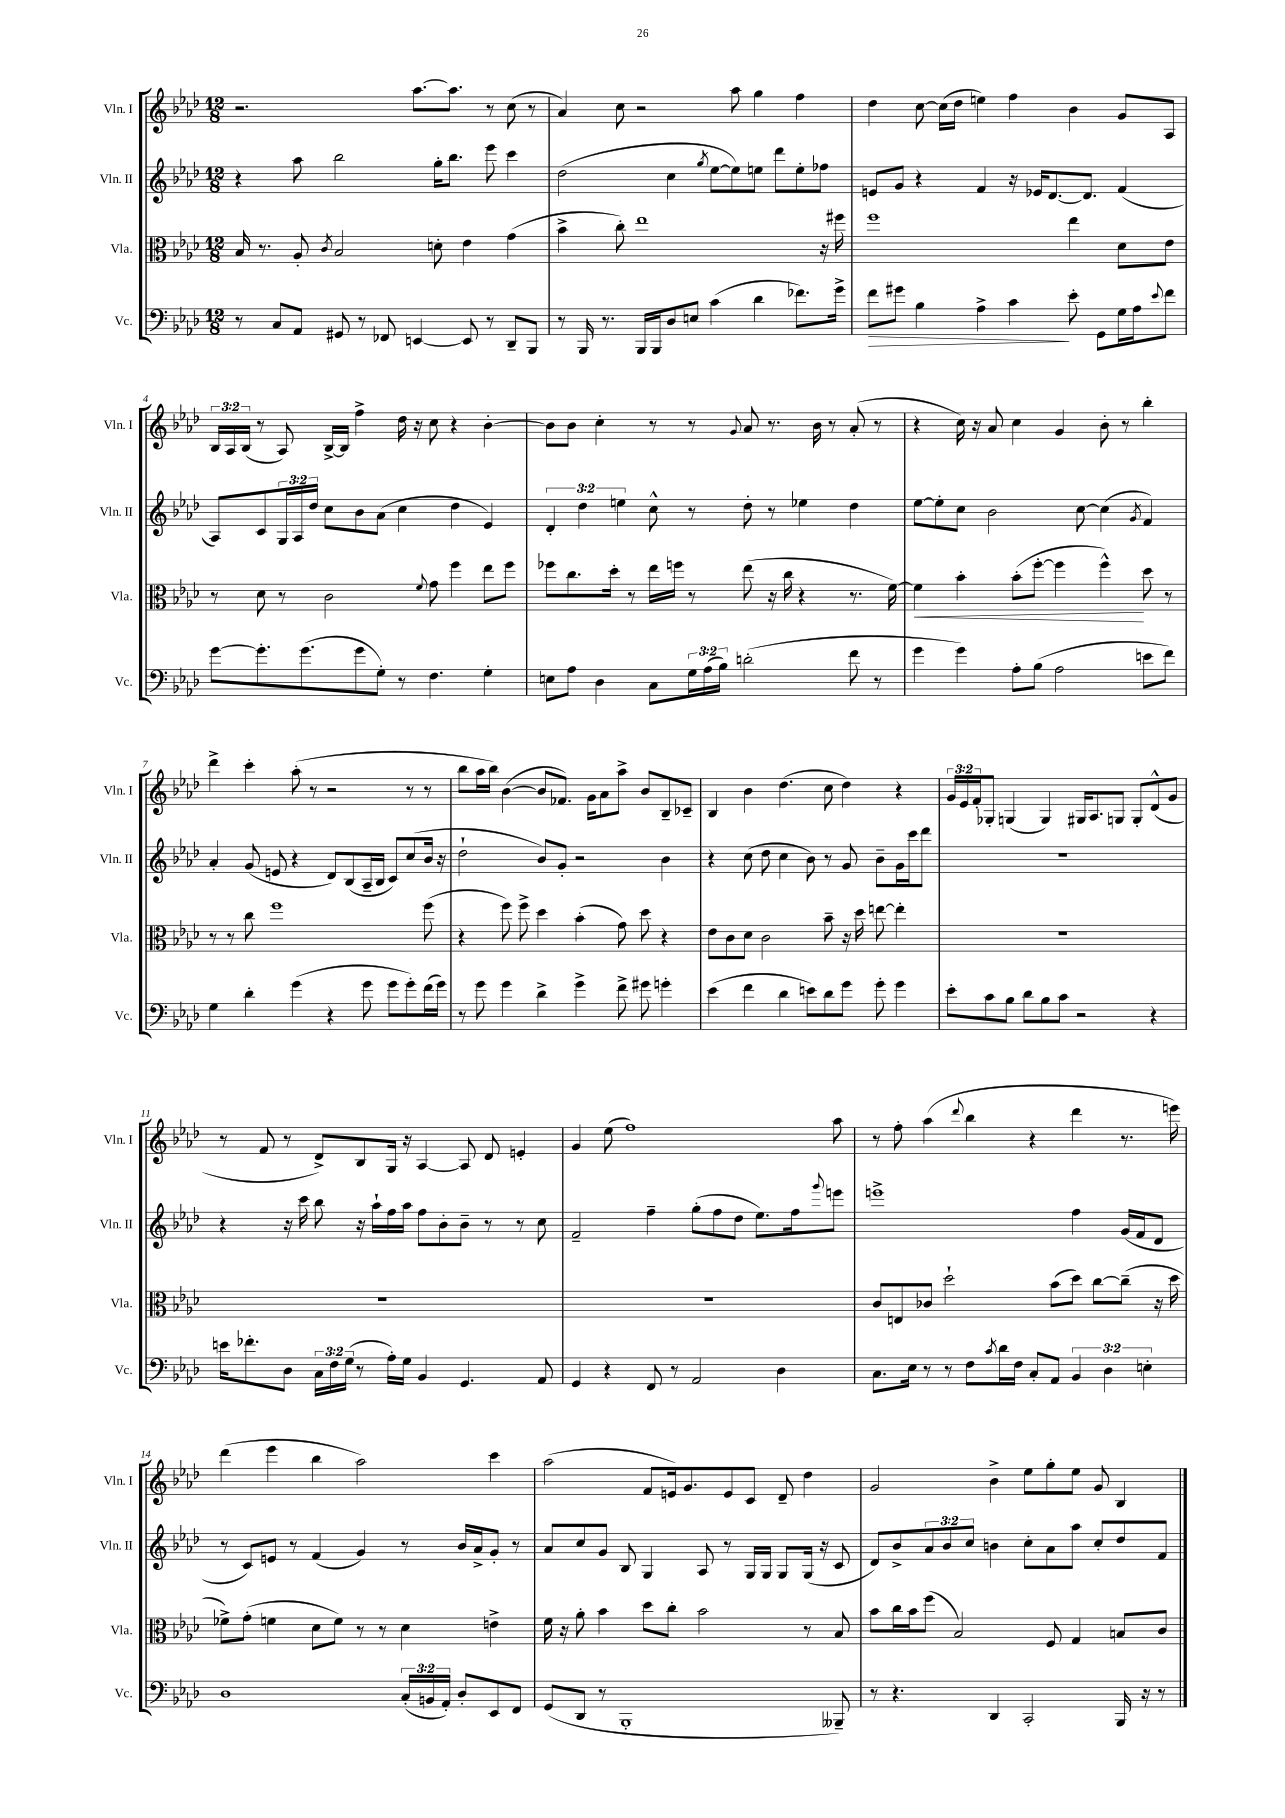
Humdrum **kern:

**kern	**kern	**kern	**kern
*staff4	*staff3	*staff2	*staff1
*clefF4	*clefC3	*clefG2	*clefG2
*k[b-e-a-d-]	*k[b-e-a-d-]	*k[b-e-a-d-]	*k[b-e-a-d-]
*M12/8	*M12/8	*M12/8	*M12/8
8r	16B-/	4r	2.r
.	8.r	.	.
8C/L	.	.	.
8AA-/J	8A-'/	8aa-\	.
.	8qc/	.	.
8GG#/	2B-/	2bb-\	.
8r	.	.	.
8FF-/	.	.	.
[4EE/	.	.	[8.aa-\L
.	8d'\	16gg'\LK	.
.	.	8.bb-\J	8.aa-\]J
8EE/]	4e-\	.	.
8r	.	8eee-\	8r
8DD-~/L	(4g\	4ccc\	(8cc\
8BBB-/J	.	.	8r
=	=	=	=
8r	4b-^\	(2dd-\	4a-/)
16BBB-/	.	.	.
8.r	.	.	.
.	8cc'\)	.	8cc\
16BBB-/LL	1ee-	.	2r
16BBB-/J	.	.	.
8D-/	.	4cc\	.
8E/J	.	.	.
.	.	8qgg/	.
(4c\	.	[8ee-\L	.
.	.	8ee-\])	8aa-\
4d-\	.	8ee\J	4gg\
.	.	8ddd-\L	.
8.f-\L)	.	8ee'\	4ff\
.	16r	8ff-\J	.
16g^\Jk	16ff#\	.	.
=	=	=	=
8f\L	1ff	8e/L	4dd-\
8g#\J	.	8g/J	.
4B-\	.	4r	[8cc\
.	.	.	(16cc\]LL
.	.	.	16dd-\JJ
4A-^\	.	4f/	4ee\)
4c\	.	16r	4ff\
.	.	16e-/LK	.
.	.	[8.d-/	.
8e-'\	4ee-\	.	4b-\
.	.	8.d-/]J	.
8GG\L	.	.	.
16G\L	8d-\L	(4f/	8g/L
16A-\J	.	.	.
8qqe-/	.	.	.
8f\J	8e-\J	.	8A-/J
=	=	=	=
[8g\L	8r	8A-/L)	24B-/LL
.	.	.	24A-/
.	.	.	(24B-/JJ
8.g'\]	8d-\	8c/	8r
.	8r	24G/L	8A-/)
.	.	24A-/	.
(8.g\	.	.	.
.	.	24dd-/JJ	.
.	2c\	8cc\L	[16B-^/LL
.	.	.	16B-/]JJ
8g\	.	8b-\	4ff^\
8G'\J)	.	(8a-\J	.
8r	.	4cc\	16dd-\
.	.	.	16r
.	8qqf/	.	.
4.F\	8g\	.	8cc\
.	4ff\	4dd-\	4r
4G'\	8ee-\L	4e-/)	[4b-'\
.	8ff\J	.	.
=	=	=	=
8E\L	8ff-\L	6d-'/	8b-\]L
8A-\J	8.cc\	.	8b-\J
.	.	6dd-\	.
4D-\	.	.	4cc'\
.	16dd-'\Jk	.	.
.	.	6ee\	.
.	8r	.	.
8C\L	16ee-\LL	8cc^^\	8r
.	16ff\JJ	.	.
24G\L	8r	8r	8r
(24A-\	.	.	.
24B-\JJ)	.	.	.
.	.	.	8qqg/
(2d'\	(8ee-\	8dd-'\	8a-/
.	16r	8r	8.r
.	16cc\	.	.
.	4r	4ee-\	.
.	.	.	16b-\
.	.	.	8r
8f\	8.r	4dd-\	(8a-'/
8r	.	.	8r
.	[16f\)	.	.
=	=	=	=
4g\	4f\]	[8ee-\L	4r
.	.	8ee-'\]	.
4g\)	4b-'\	8cc\J	16cc\)
.	.	.	16r
.	.	2b-\	8a-/
8A-'\L	(8b-'\L	.	4cc\
(8B-\J	[8ff'\J	.	.
2A-\	4ff\]	.	4g/
.	.	[8cc\	.
.	4ff^^\)	(4cc\]	8b-'\
.	.	.	8r
.	.	8qg/	.
8e\L	8dd-\	4f/)	4bb-'\
8f\J)	8r	.	.
=	=	=	=
4G\	8r	4a-'/	4ddd-^\
.	8r	.	.
4d-'\	8cc\	(8g/	4ccc'\
.	1ff	8e/	.
(4g\	.	4r	(8aa-'\
.	.	.	8r
4r	.	8d-/L)	2r
.	.	(8B-/	.
8g\	.	16A-~/L	.
.	.	16B-/JJ	.
8g\L	.	8c/L)	.
8g'\)	.	(8cc/	8r
(16f\L	(8ff\	16b-/Jk	8r
16g\JJ)	.	16r	.
=	=	=	=
8r	4r	2dd-`\	8bb-\L
8g\	.	.	16aa-\L
.	.	.	16bb-\JJ)
4g\	8ff\)	.	([4b-\
.	8ff^\	.	.
4d-^\	4dd-\	8b-/L)	8b-/]L
.	.	8g'/J	8.f-/J)
4g^\	(4b-'\	2r	.
.	.	.	16g\LK
.	.	.	8a-\
8f^\	8g\)	.	8aa-^\J
8g#\	8dd-\	.	8b-/L
4g'\	4r	4b-\	8B-~/
.	.	.	8c-~/J
=	=	=	=
(4e-\	8e-\L	4r	4B-/
.	8c\	.	.
4f\	8d-\J	(8cc\	4b-\
.	2c\	8dd-\	.
4d-\	.	4cc\	(4.dd-\
8e\L)	.	8b-\)	.
8d-\	8b-~\	8r	8cc\
8g\J	16r	8g/	4dd-\)
.	16dd-\	.	.
8g'\	[8ee\	8b-~\L	.
4g\	4ee'\]	16g\L	4r
.	.	16ccc\J	.
.	.	8ddd-\J	.
=	=	=	=
8e-'\L	1.r	1.r	24g/LL
.	.	.	24e-/
.	.	.	24f'/J
8c\	.	.	8G-'/J
8B-\J	.	.	(4G/
8d-\L	.	.	.
8B-\	.	.	4G/)
8c\J	.	.	.
2r	.	.	16G#/LK
.	.	.	8.A-/
.	.	.	8G/J
.	.	.	8G'/L
4r	.	.	(8d-^^/
.	.	.	8g/J
=	=	=	=
16e\LK	1.r	4r	8r
8.f-'\	.	.	.
.	.	.	8f/
8D-\J	.	16r	8r
.	.	16ccc\	.
24C\LL	.	8bb-\	8d-^/L)
24F\	.	.	.
(24G\JJ	.	.	.
8r	.	16r	8B-/
.	.	16aa-`\LL	.
16A-'\LL)	.	16ff\	16G/Jk
16G\JJ	.	16aa-\JJ	16r
4BB-/	.	8ff\L	[4A-/
.	.	8b-'\	.
4.GG/	.	8b-~\J	8A-/]
.	.	8r	8d-/
.	.	8r	4e'/
8AA-/	.	8cc\	.
=	=	=	=
4GG/	1.r	2f~/	4g/
4r	.	.	(8ee-\
.	.	.	1ff)
8FF/	.	4ff~\	.
8r	.	.	.
2AA-/	.	(8gg'\L	.
.	.	8ff\	.
.	.	8dd-\J	.
.	.	8.ee-\L)	.
4D-\	.	.	.
.	.	16ff\k	.
.	.	8qqggg/	.
.	.	8eee\J	8aa-\
=	=	=	=
8.C\L	8c/L	1eee^	8r
.	8E/	.	8ff'\
16E-\Jk	.	.	.
8r	8c-/J	.	(4aa-\
8r	2dd-`\	.	.
.	.	.	8qqddd-/
8F\L	.	.	4bb-\
8qc/	.	.	.
16d-\L	.	.	.
16F\JJ	.	.	.
8C'/L	.	.	4r
8AA-/J	(8b-\L	.	.
6BB-/	8dd-\J)	4ff\	4ddd-\
.	[8cc\L	.	.
6D-\	.	.	.
.	(8cc~\]J	(16g/LL	8.r
.	.	16f/J	.
6E'\	.	.	.
.	16r	8d-/J	.
.	16dd-\	.	16eee\)
=	=	=	=
1D-	8f-^\L)	8r	(4ddd-\
.	(8g'\J	8c/L)	.
.	4f\	8e/J	4eee-\
.	.	8r	.
.	8d-\L	(4f/	4bb-\
.	8f\J)	.	.
.	8r	4g/)	2aa-\)
.	8r	.	.
(24C'/LL	4d-\	8r	.
24BB/	.	.	.
24AA-'/JJ)	.	.	.
8D-'/L	.	16b-/LL	.
.	.	16a-^/J	.
8EE-/	4e^\	8g'/J	4ccc\
8FF/J	.	8r	.
=	=	=	=
(8GG/L	16f\	8a-/L	(2aa-\
.	16r	.	.
8DD-/J	8a-'\	8cc/	.
8r	4b-\	8g/J	.
1BBB-'	.	8B-/	.
.	8dd-\L	4G/	8f/L
.	8cc'\J	.	16e/k)
.	.	.	8.g/
.	2b-\	8A-/	.
.	.	8r	8e/
.	.	16G/LL	8c/J
.	.	16G/JJ	.
.	.	8G/L	8d-~/
.	8r	(16G/Jk	4dd-\
.	.	16r	.
8BBB--~/)	8B-/	8c/	.
=	=	=	=
8r	8b-\L	8d-/L)	2g/
4.r	16cc\L	8b-^/	.
.	16b-\J	.	.
.	(8ff\J	12a-/	.
.	.	12b-/	.
.	2B-/)	.	.
.	.	12cc/J	.
4DD-/	.	4b\	4b-^\
2CC'/	.	8cc'\L	8ee-\L
.	8F/	8a-\	8gg'\
.	4G/	8aa-\J	8ee-\J
.	.	8cc'/L	8g/
16BBB-/	8B/L	8dd-/	4B-/
16r	.	.	.
8r	8c/J	8f/J	.
==	==	==	==
*-	*-	*-	*-
